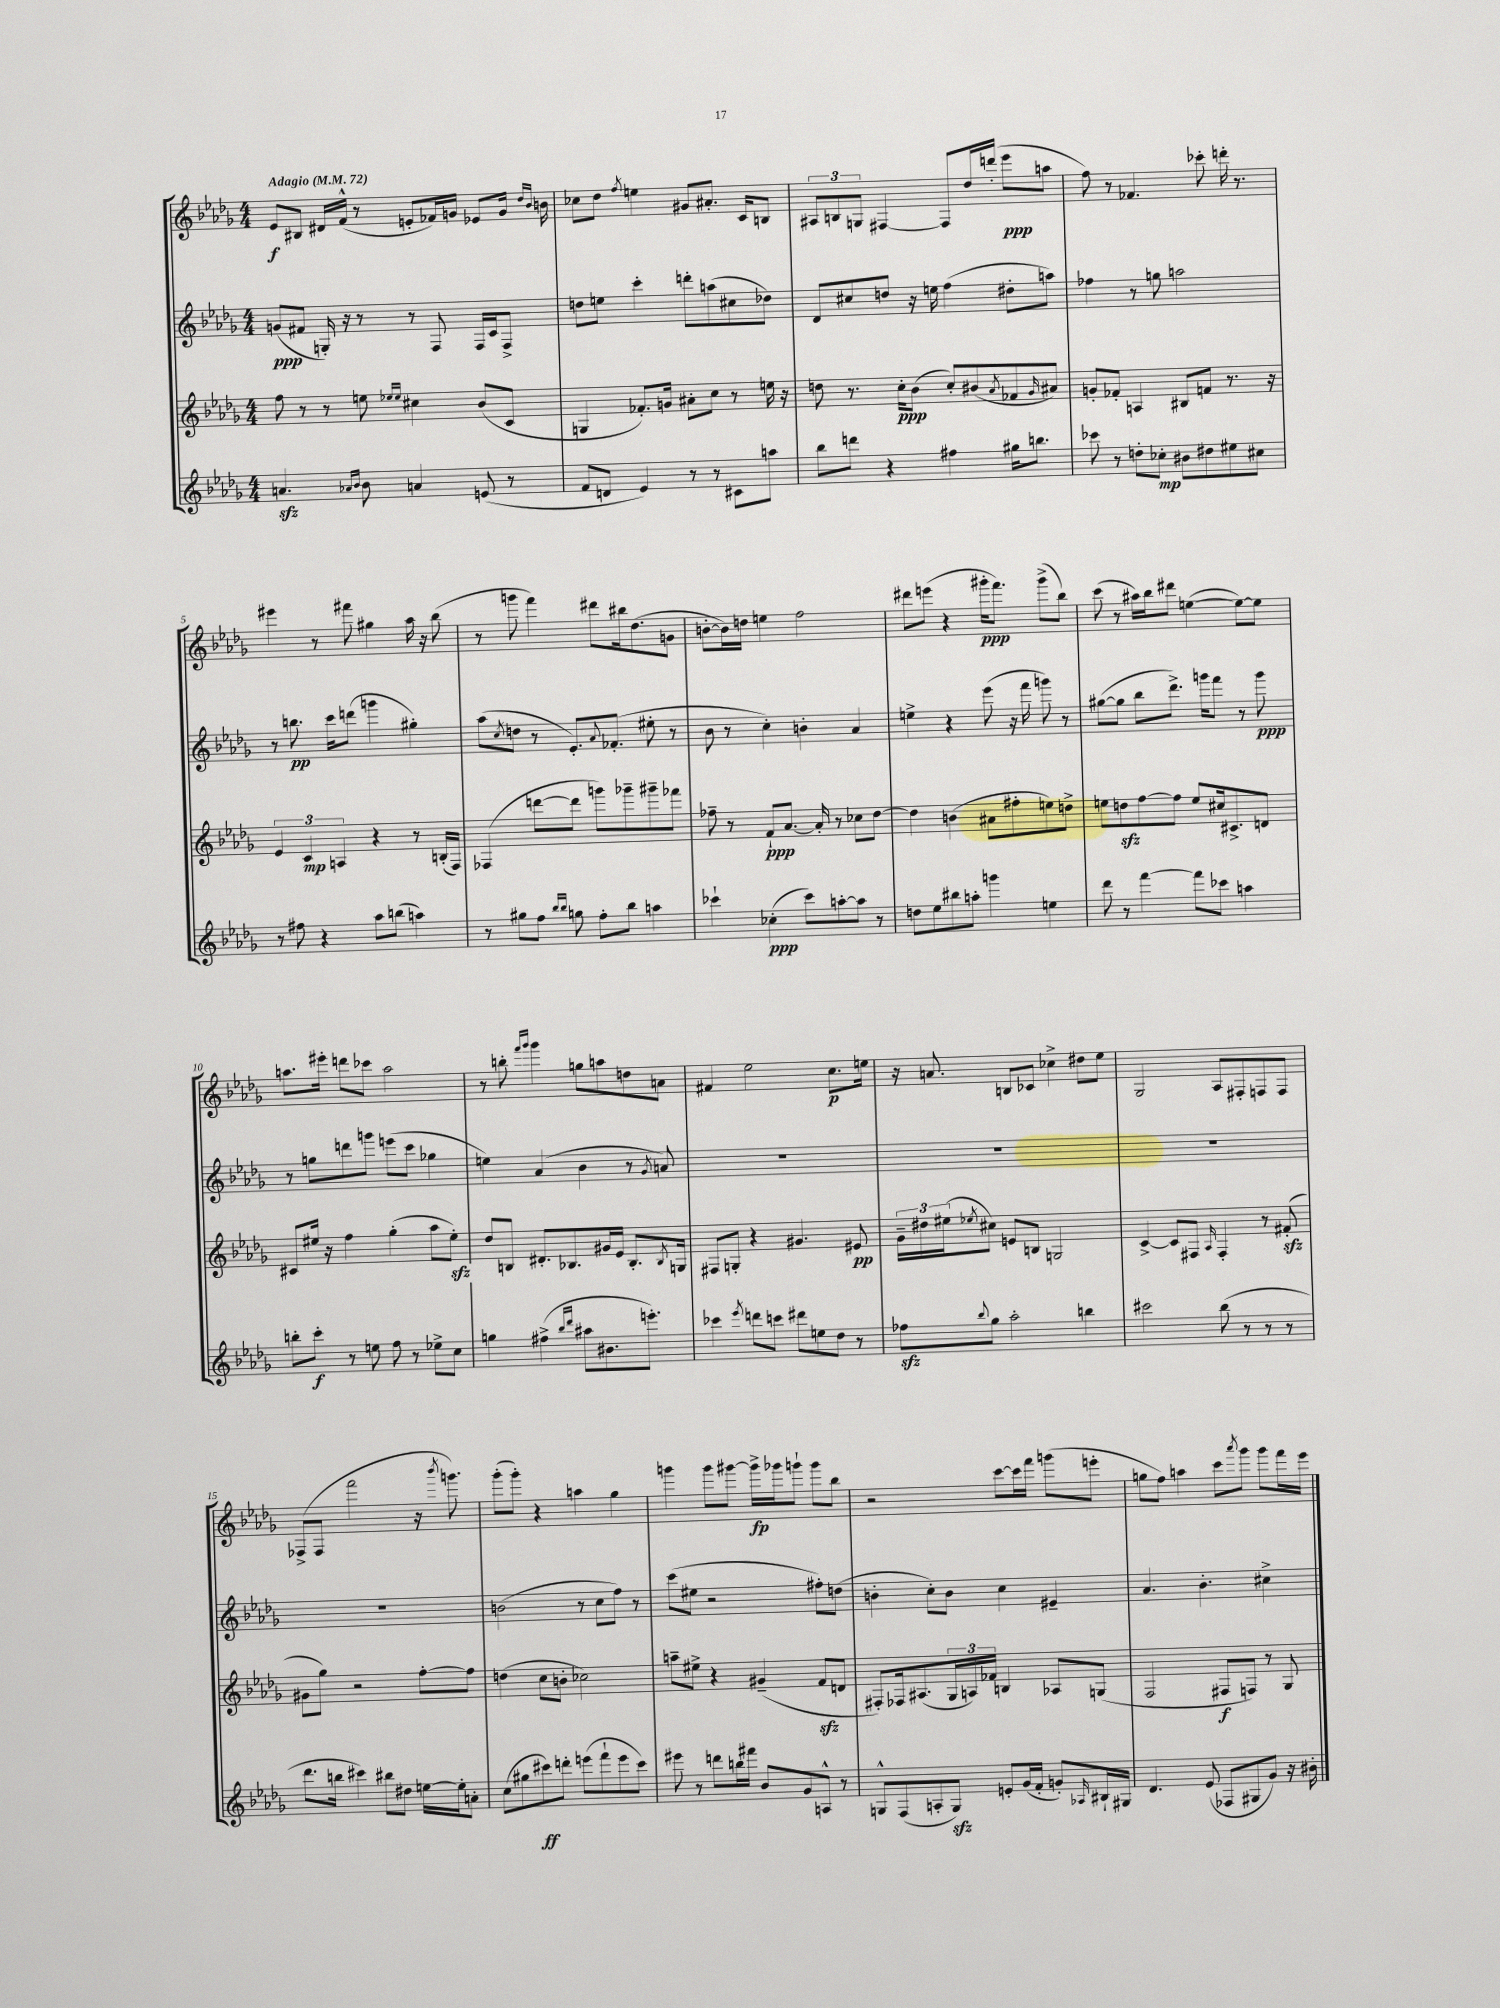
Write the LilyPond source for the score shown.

<<
\new StaffGroup <<
\new Staff = "s0" {
    \clef treble \key des \major \numericTimeSignature \time 4/4 \tempo "Adagio" 4 = 72
    ees'8\f bis8 dis'16 f'16-^( r8 e'8-. fes'16) g'16 ees'8 g'16 \grace { des''16 bes'16 } b'16 |
    ces''8 des''8 \acciaccatura { f''8 } e''4 gis'8 ais'8.-. c'16 b8 |
    \tuplet 3/2 { ais8 b8 g8 } fis4~ fis8 des''16 d'''16-.( ees'''8\ppp a''8 |
    f''8) r8 fes'4. ces'''8-. d'''16-. r8. |
    eis'''4 r8 fis'''8 gis''4 aes''16 r16 bes''8( |
    r8 g'''8 f'''4) dis'''8 bis''16 des''8.( g'8 |
    b'8~-. b'16) d''16 e''4 f''2 |
    dis'''8 e'''8( r4 gis'''16-.\ppp f'''8.) gis'''8->( bes''8) |
    c'''8( r8 ais''16) bes''16 dis'''8 e''4~( e''8~) e''8 |
    a''8. eis'''16-. d'''8 ces'''8 a''2 |
    r8 b''8-. \grace { f'''16 ges'''16 } ges'''4 g''8 a''8 d''8 a'8 |
    fis'4 ees''2 c''8.\p e''16 |
    r16 a'8. b8 ces'8 ces''4-> dis''8 ees''8 |
    ges2 aes8 fis8-. f8 f8 |
    fes8->( fes8 f'''2 r16 \acciaccatura { bes'''8 } g'''8.) |
    ges'''8-.( ges'''8-.) r4 a''4 ges''4 |
    g'''4 g'''8 gis'''8~ gis'''16->\fp ges'''16 g'''8-! g'''8 bes''8 |
    r2 c'''8~ c'''16 f'''16 g'''8( e'''8-. |
    g''8 f''8) a''4 c'''8 \acciaccatura { aes'''8 } ges'''8 ges'''8 f'''16 ees'''16 \bar "|." |
}
\new Staff = "s1" {
    \clef treble \key des \major \numericTimeSignature \time 4/4
    g'8\ppp( fis'8 g16-.) r16 r8 r8 f8 f16 c'16 f8-> |
    d''8 e''8 c'''4-. d'''8-. a''8( cis''8 des''8) |
    des'8 cis''8 d''8 r16 e''16 f''4( dis''8-. a''8) |
    fes''4 r8 g''8 a''2 |
    r8 b''8.\pp c'''16 d'''8( g'''4 gis''4-.) |
    aes''8( \acciaccatura { c''8 } d''8 r8 ees'8.-.) \appoggiatura { aes'8 } fes'8.-.( eis''8-. r8 |
    bes'8 r8 c''4-.) b'4-. aes'4 |
    e''4-> r4 ees'''8( r16 f'''16 g'''8) r8 |
    gis''8~( gis''8 bes''8 des'''8.->) g'''16 f'''8 r8 g'''8\ppp |
    r8 g''8 d'''8 g'''8 e'''8( c'''8 ges''4 |
    e''4) aes'4( bes'4 r8 \acciaccatura { ges'8 } a'8) |
    R1 |
    R1 |
    R1 |
    R1 |
    b'2( r8 c''8 f''8) r8 |
    c'''8( eis''8 r2 fis''8-.) d''8( |
    b'4-. c''8-.) b'8 c''4 eis'4-- |
    aes'4. bes'4.-. cis''4-> \bar "|." |
}
\new Staff = "s2" {
    \clef treble \key des \major \numericTimeSignature \time 4/4
    f''8 r8 r8 e''8 \grace { ees''16 ees''16 } cis''4 bes'8( c'8 |
    g4 fes'8.-.) g'16 ais'8-. c''8 r8 e''16 r16 |
    d''8 r8. c''16-.\ppp bes'8( c''8-.) bis'8( \acciaccatura { aes'8 } fes'8 \grace { ges'16 } ais'8) |
    g'8-. fes'8-. a4 bis8 f'8 r8. r16 |
    \tuplet 3/2 { ees'4 c'4\mp a4 } r4 r8 b16-.( f16) |
    fes4( d'''8~ d'''8 g'''8) ges'''8-- gis'''8-- fes'''8 |
    fes''8-- r8 f'8-!\ppp aes'8.~ aes'16-. r8 ces''8 des''8~ |
    des''4 b'4( ais'8 fis''8-. e''8) d''8-> |
    e''8 d''8\sfz f''8~ f''8 e''8 cis''16 cis'8.-> d'8 |
    cis'8 eis''16 r16 f''4 ges''4-.( aes''8 eis''8-.\sfz) |
    des''8 b8 dis'8.-. bes8. gis'16 ees'16 bes8.-. \acciaccatura { bes8 } g16 |
    fis8 g8-. r4 gis'4. eis'8\pp |
    \tuplet 3/2 { ges'16-- dis''16 eis''16( } \acciaccatura { ees''8 } cis''8) e'8 b8 g2 |
    c'4~-> c'8 fis8 \grace { aes16 } fis4-. r8 fis'8-.\sfz( |
    gis'8 ges''8) r2 f''8~-. f''8 |
    d''4( c''8 b'8-. ces''2) |
    a''8-- eis''8-> r4 gis'4--( f'8\sfz d'8 |
    fis8-.) fes16 ais8.( \tuplet 3/2 { ges16 a16) fes'16 } b4 aes8 g8( |
    f2 fis8\f f8) r8 ges8 \bar "|." |
}
\new Staff = "s3" {
    \clef treble \key des \major \numericTimeSignature \time 4/4
    a'4.\sfz \grace { aes'16 bes'16 } bes'8 a'4 e'8( r8 |
    f'8 d'8 ees'4) r8 r8 cis'8 a''8 |
    bes''8 d'''8 r4 fis''4 gis''16 b''8. |
    ces'''8 r8 d''8-. ces''8-.\mp bis'8 dis''8 eis''8 cis''8 |
    r8 fis''8 r4 aes''8 b''8( a''4) |
    r8 gis''8 f''8 \grace { bes''16 bes''16 } g''8 f''8-. bes''8 a''4 |
    ces'''4-! ces''4-.\ppp( ces'''8) a''8~-. a''8 r8 |
    d''8 ees''8 bis''8 a''8-. g'''4 e''4 |
    des'''8 r8 f'''4~ f'''8 ces'''8 a''4 |
    b''8-. c'''8-.\f r8 e''8 f''8 r8 ees''8-> c''8 |
    g''4 fis''4->( \grace { bes''16 des'''16 } ais''8 bis'8. e'''8.-.) |
    ces'''4 \acciaccatura { ees'''8 } d'''8 c'''8 dis'''8 e''8 des''8 r8 |
    fes''8\sfz \appoggiatura { bes''8 } ges''8 aes''2-. b''4 |
    cis'''2 bes''8( r8 r8 r8 |
    des'''8. b''16 cis'''4) bis''8 dis''8 e''16~ e''16-. a'8-. |
    c''8( gis''8 cis'''8\ff) d'''8-. e'''8( f'''8-! e'''8 cis'''8) |
    eis'''8 r8 d'''8 b''16 fis'''16 bes'8 ges'8 a8-^ r8 |
    g8-^ f8( a8-. g8\sfz) e'8-. ges'16( f'16-. g'8-.) \grace { aes16 } bis16-! gis16 |
    des'4. ees'8( fes8 gis8 ges'8) r16 bis'16-. \bar "|." |
}
>>
>>
